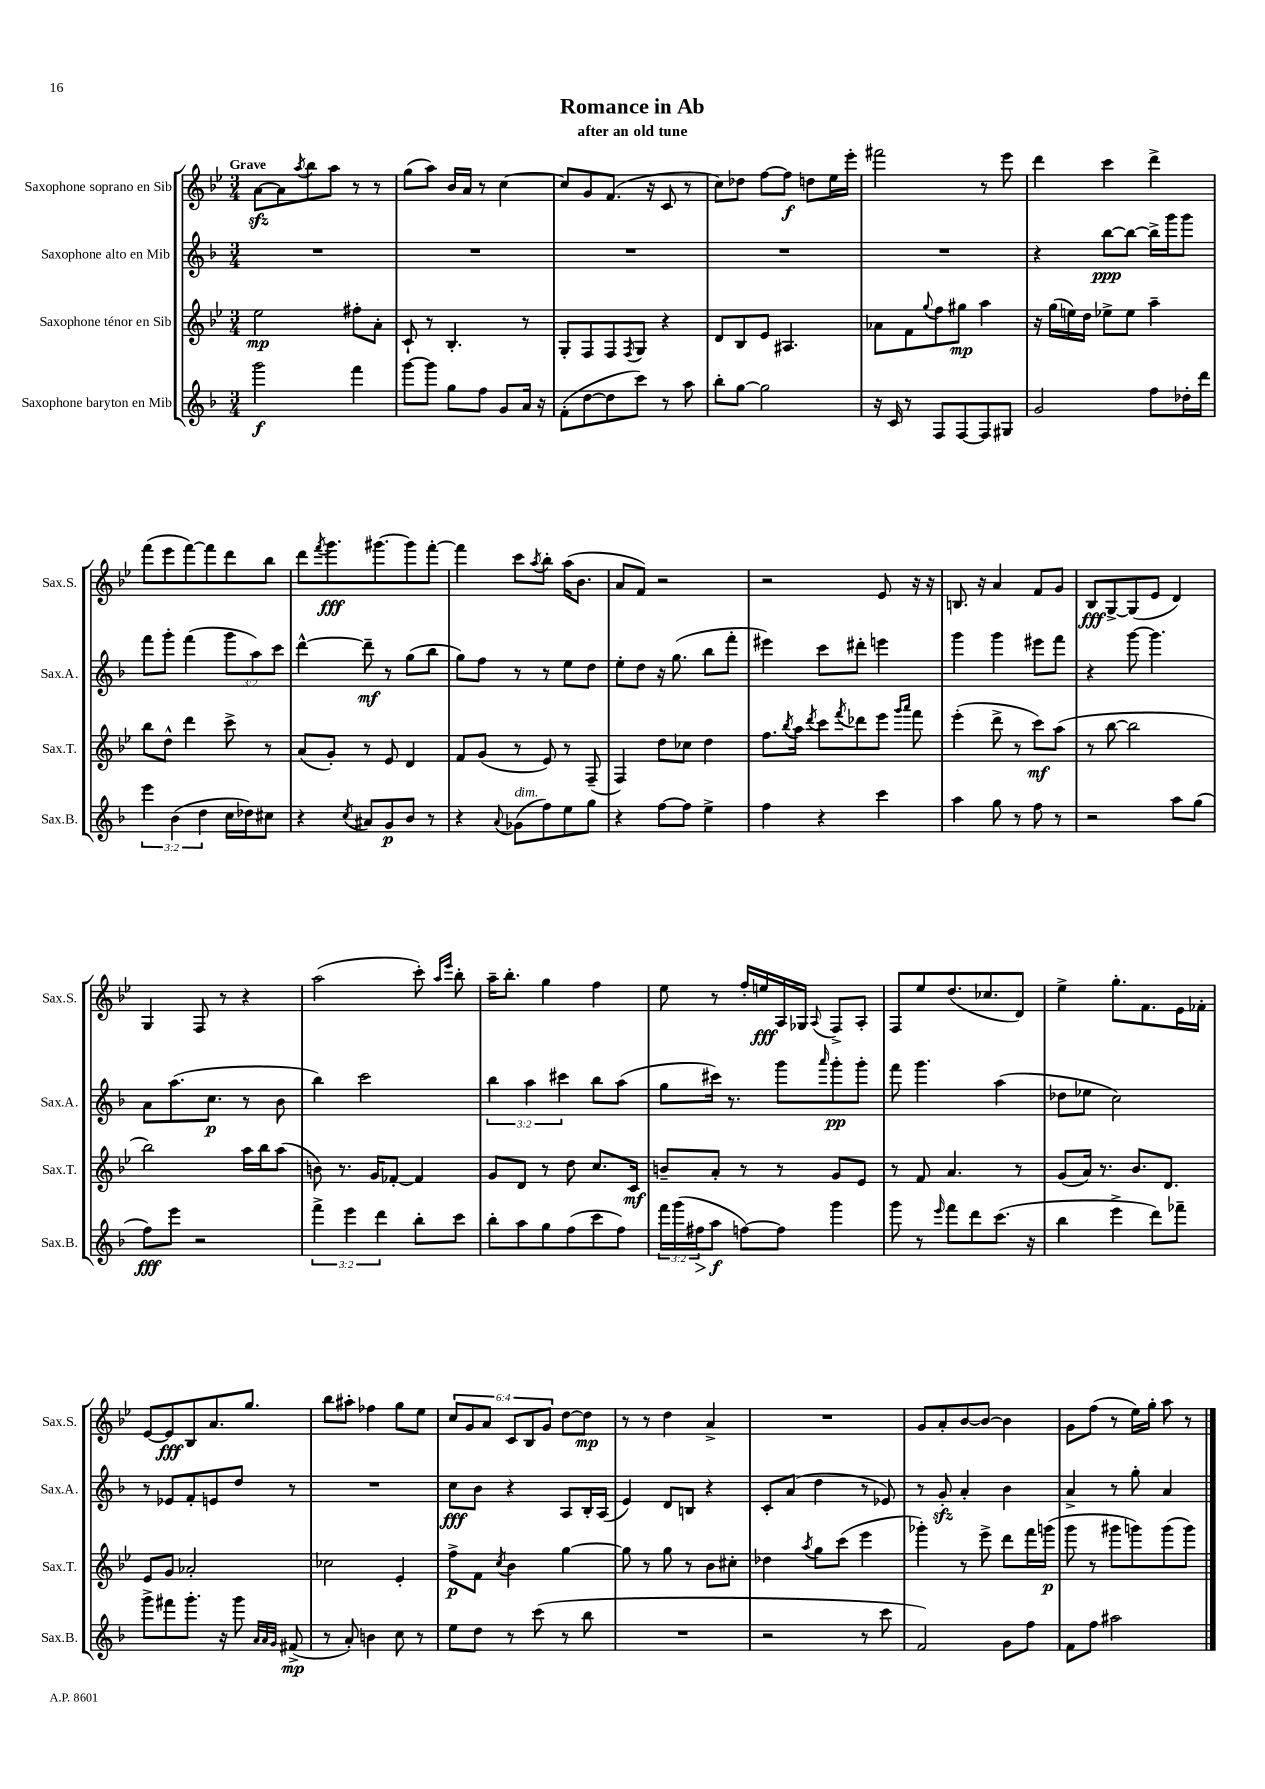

**kern	**dynam	**kern	**dynam	**kern	**dynam	**kern	**dynam
*part4	*part4	*part3	*part3	*part2	*part2	*part1	*part1
*staff4	*staff4	*staff3	*staff3	*staff2	*staff2	*staff1	*staff1
*I"Saxophone baryton en Mib	*	*I"Saxophone ténor en Sib	*	*I"Saxophone alto en Mib	*	*I"Saxophone soprano en Sib	*
*I'Sax.B.	*	*I'Sax.T.	*	*I'Sax.A.	*	*I'Sax.S.	*
*clefG2	*	*clefG2	*	*clefG2	*	*clefG2	*
*k[b-]	*	*k[b-e-]	*	*k[b-]	*	*k[b-e-]	*
*M3/4	*	*M3/4	*	*M3/4	*	*M3/4	*
=1	=1	=1	=1	=1	=1	=1	=1
!	!	!	!	!	!	!LO:TX:a:B:t=Grave	!
2ggg\	f	2ee-\	mp	2.r	.	[8azz\L	.
.	.	.	.	.	.	8a\]	.
.	.	.	.	.	.	8qaa/	.
.	.	.	.	.	.	8bb-\	.
.	.	.	.	.	.	8aa\J	.
4fff\	.	8ff#X'\L	.	.	.	8r	.
.	.	8a'\J	.	.	.	8r	.
=2	=2	=2	=2	=2	=2	=2	=2
[8ggg\L	.	8c`/	.	2.r	.	(8gg\L	.
8ggg\J]	.	8r	.	.	.	8aa\J)	.
8gg\L	.	4.B-'/	.	.	.	16b-/LL	.
.	.	.	.	.	.	16a/JJ	.
8ff\J	.	.	.	.	.	8r	.
8g/L	.	.	.	.	.	[4cc\	.
16a/Jk	.	8r	.	.	.	.	.
16r	.	.	.	.	.	.	.
=3	=3	=3	=3	=3	=3	=3	=3
(8f'\L	.	8G'/L	.	2.r	.	8cc/L]	.
[8dd\	.	8F/	.	.	.	8g/	.
8dd\]	.	8F/	.	.	.	(8.f/J	.
.	.	8qF/	.	.	.	.	.
8ccc\J)	.	8G/J	.	.	.	.	.
.	.	.	.	.	.	16r	.
8r	.	4r	.	.	.	8c/	.
8aa\	.	.	.	.	.	8r	.
=4	=4	=4	=4	=4	=4	=4	=4
8bb-'\L	.	8d/L	.	2.r	.	8cc\L)	.
[8gg\J	.	8B-/	.	.	.	8dd-X\J	.
2gg\]	.	8e-/J	.	.	.	[8ff\L	.
.	.	4.A#X/	.	.	.	8ff\J]	f
.	.	.	.	.	.	8ddn\L	.
.	.	.	.	.	.	16ee-\L	.
.	.	.	.	.	.	16eee-'\JJ	.
=5	=5	=5	=5	=5	=5	=5	=5
16r	.	8a-X\L	.	2.r	.	2fff#X\	.
16c/	.	.	.	.	.	.	.
8r	.	8f\	.	.	.	.	.
.	.	8qqgg/	.	.	.	.	.
8F/L	.	8ff\	.	.	.	.	.
[8F/	.	8gg#X\J	mp	.	.	.	.
8F/]	.	4aa\	.	.	.	8r	.
8G#X/J	.	.	.	.	.	8eee-\	.
=6	=6	=6	=6	=6	=6	=6	=6
2g/	.	16r	.	4r	.	4ddd\	.
.	.	(16gg\LL	.	.	.	.	.
.	.	16een\)	.	.	.	.	.
.	.	16dd\JJ	.	.	.	.	.
.	.	8ee-X^\L	.	[8bb-\L	ppp	4ccc\	.
.	.	8ee-\J	.	8bb-\J_	.	.	.
8ff\L	.	4aa~\	.	16bb-^\LL]	.	4ddd^\	.
.	.	.	.	16ggg\J	.	.	.
16dd-X'\L	.	.	.	8ggg\J	.	.	.
16ddd\JJ	.	.	.	.	.	.	.
!!LO:LB:g=z
=7	=7	=7	=7	=7	=7	=7	=7
6eee\	.	8bb-\L	.	8fff\L	.	(8fff\L	.
.	.	8dd^^\J	.	8ggg'\J	.	8eee-\	.
(6b-\	.	.	.	.	.	.	.
.	.	4ddd\	.	(4fff\	.	[8fff\)	.
6dd\	.	.	.	.	.	.	.
.	.	.	.	.	.	8fff\]	.
16cc\LL	.	8ccc^\	.	12ggg\L	.	8ddd\	.
16dd-X\J)	.	.	.	.	.	.	.
.	.	.	.	12aa\)	.	.	.
8cc#X\J	.	8r	.	.	.	8bb-\J	.
.	.	.	.	12ccc\J	.	.	.
=8	=8	=8	=8	=8	=8	=8	=8
4r	.	(8a/L	.	[4ddd^^\	.	8ddd\L	.
.	.	.	.	.	.	8qfff/	.
.	.	8g'/J)	.	.	.	8.ggg\	fff
8qcc/	.	.	.	.	.	.	.
8a#X/L	.	8r	.	8ddd~\]	mf	.	.
.	.	.	.	.	.	[8.ggg#X\	.
8g/	p	8e-/	.	8r	.	.	.
8b-/J	.	4d/	.	(8gg\L	.	8ggg#\]	.
8r	.	.	.	8bb-\J	.	[8fff'\J	.
=9	=9	=9	=9	=9	=9	=9	=9
4r	.	8f/L	.	8gg\L)	.	4fff\]	.
.	.	(8g/J	.	8ff\J	.	.	.
8qqa/	.	.	.	.	.	.	.
!LO:TX:a:i:t=dim.	!	!	!	!	!	!	!
(8g-X\L	.	8r	.	8r	.	8ccc\L	.
.	.	.	.	.	.	8qaa/	.
8ff\)	.	8e-/)	.	8r	.	8bb-'\J	.
8ee\	.	8r	.	8ee\L	.	(16aa\KL	.
.	.	.	.	.	.	8.b-\J	.
8gg\J	.	(8F~/	.	8dd\J	.	.	.
=10	=10	=10	=10	=10	=10	=10	=10
4r	.	4F/)	.	8ee'\L	.	8a/L	.
.	.	.	.	8dd\J	.	8f/J)	.
[8ff\L	.	8dd\L	.	16r	.	2r	.
.	.	.	.	(8.gg\	.	.	.
8ff\J]	.	8cc-X\J	.	.	.	.	.
4ee^\	.	4dd\	.	8bb-\L	.	.	.
.	.	.	.	8fff'\J	.	.	.
=11	=11	=11	=11	=11	=11	=11	=11
4ff\	.	8.ff\L	.	4eee#X\)	.	2r	.
.	.	8qbb-/	.	.	.	.	.
.	.	16aa\Jk	.	.	.	.	.
.	.	8qddd/	.	.	.	.	.
4r	.	8ccc\L	.	8ccc\L	.	.	.
.	.	8qfff/	.	.	.	.	.
.	.	8ddd-X\	.	8ddd#X'\J	.	.	.
4ccc\	.	8eee-\J	.	4eeen\	.	8e-/	.
.	.	16qqggg/LL	.	.	.	.	.
.	.	16qqaaa/JJ	.	.	.	.	.
.	.	8fff\	.	.	.	16r	.
.	.	.	.	.	.	16r	.
=12	=12	=12	=12	=12	=12	=12	=12
4aa\	.	(4eee-'\	.	4ggg\	.	8.Bn/	.
.	.	.	.	.	.	16r	.
8gg\	.	8ddd^\	.	4ggg\	.	4a/	.
8r	.	8r	.	.	.	.	.
8ff\	.	8ccc\L)	mf	8eee#X\L	.	8f/L	.
8r	.	(8aa\J	.	8fff\J	.	8g/J	.
=13	=13	=13	=13	=13	=13	=13	=13
2r	.	8r	.	4r	.	8B-/L	fff
.	.	[8bb-\	.	.	.	[8G^/	.
.	.	2bb-\]	.	[8ggg\	.	(8G/]	.
.	.	.	.	4.ggg\]	.	8e-/J	.
8aa\L	.	.	.	.	.	4d/)	.
(8gg\J	.	.	.	.	.	.	.
!!LO:LB:g=z
=14	=14	=14	=14	=14	=14	=14	=14
8ff\L)	fff	2bb-\)	.	8a\L	.	4G/	.
8eee\J	.	.	.	(8.aa\	.	.	.
2r	.	.	.	.	.	8F/	.
.	.	.	.	8.cc\J	p	.	.
.	.	.	.	.	.	8r	.
.	.	16aa\LL	.	8r	.	4r	.
.	.	16bb-\J	.	.	.	.	.
.	.	(8aa\J	.	8b-\	.	.	.
=15	=15	=15	=15	=15	=15	=15	=15
6fff^\	.	8bn\)	.	4bb-\)	.	(2aa\	.
.	.	8.r	.	.	.	.	.
6eee\	.	.	.	.	.	.	.
.	.	.	.	2ccc\	.	.	.
.	.	16g/KL	.	.	.	.	.
6ddd\	.	.	.	.	.	.	.
.	.	[8f-X'/J	.	.	.	.	.
8bb-'\L	.	4f-/]	.	.	.	8ccc'\)	.
.	.	.	.	.	.	16qqaa/LL	.
.	.	.	.	.	.	16qqeee-/JJ	.
8ccc\J	.	.	.	.	.	8bb-'\	.
=16	=16	=16	=16	=16	=16	=16	=16
8bb-'\L	.	8g/L	.	6bb-\	.	16aa~\KL	.
.	.	.	.	.	.	8.bb-'\J	.
8aa\	.	8d/J	.	.	.	.	.
.	.	.	.	6aa\	.	.	.
8gg\	.	8r	.	.	.	4gg\	.
.	.	.	.	6ccc#X\	.	.	.
(8ff\	.	8dd\	.	.	.	.	.
8ccc\	.	8.cc/L	.	8bb-\L	.	4ff\	.
8ff\J)	.	.	.	(8aa\J	.	.	.
.	.	16c/Jk	mf	.	.	.	.
=17	=17	=17	=17	=17	=17	=17	=17
24fff\LL	.	8bn~/L	.	8gg\L	.	8ee-\	.
(24ggg\	.	.	.	.	.	.	.
!	!LO:HP:b	!	!	!	!	!	!
24ff#X\J	>	.	.	.	.	.	.
8aa\J	f	8a'/J	.	16ccc#X\Jk)	.	8r	.
.	.	.	.	8.r	.	.	.
[8ffn\L)	]	8r	.	.	.	16ff'/LL	.
.	.	.	.	.	.	16een/	fff
8ff\J]	.	8r	.	8ggg\L	.	16A/	.
.	.	.	.	.	.	16G-X/JJ	.
.	.	.	.	16qqaaa/	.	8qqA/	.
4ggg\	.	8g/L	.	8ggg'\	pp	8F^/L	.
.	.	8e-/J	.	8ggg'\J	.	8A'/J	.
=18	=18	=18	=18	=18	=18	=18	=18
8ggg\	.	8r	.	8fff\	.	8F/L	.
8r	.	8f/	.	4.ggg\	.	8ee-/	.
16qqeee/	.	.	.	.	.	.	.
8fff\L	.	4.a/	.	.	.	(8.dd/	.
8ddd\	.	.	.	.	.	.	.
.	.	.	.	.	.	8.cc-X/	.
(8.ccc\J	.	.	.	(4aa\	.	.	.
.	.	8r	.	.	.	8d/J)	.
16r	.	.	.	.	.	.	.
=19	=19	=19	=19	=19	=19	=19	=19
4bb-\	.	(8g/L	.	8dd-X\L	.	4ee-^\	.
.	.	16a/Jk)	.	8ee-X\J	.	.	.
.	.	8.r	.	.	.	.	.
4eee^\	.	.	.	2cc\)	.	8.gg'\L	.
.	.	8.b-/L	.	.	.	.	.
.	.	.	.	.	.	8.f\	.
8ddd\L)	.	.	.	.	.	.	.
.	.	8.d/J	.	.	.	.	.
8fff-X~\J	.	.	.	.	.	16e-\L	.
.	.	.	.	.	.	16f-X'\JJ	.
!!LO:LB:g=z
=20	=20	=20	=20	=20	=20	=20	=20
8ggg^\L	.	8e-/L	.	8r	.	[8e-/L	.
8fff#X\	.	8g/J	.	8e-X/L	.	8e-/]	fff
8.ggg'\J	.	2a-X'/	.	8f'/	.	8B-/	.
.	.	.	.	8en/	.	8.a/	.
16r	.	.	.	.	.	.	.
8ggg\	.	.	.	8dd/J	.	.	.
.	.	.	.	.	.	8.gg/J	.
32qqa/LLL	.	.	.	.	.	.	.
32qqa/	.	.	.	.	.	.	.
32qqg/JJJ	.	.	.	.	.	.	.
(8f#X^/	mp	.	.	8r	.	.	.
=21	=21	=21	=21	=21	=21	=21	=21
8r	.	2cc-X\	.	2.r	.	8bb-\L	.
8a'/)	.	.	.	.	.	8aa#X'\J	.
4bn\	.	.	.	.	.	4ff-X\	.
8cc\	.	4e-'/	.	.	.	8gg\L	.
8r	.	.	.	.	.	8ee-\J	.
=22	=22	=22	=22	=22	=22	=22	=22
8ee\L	.	8ff^\L	p	8cc\L	fff	12cc/L	.
.	.	.	.	.	.	12g/	.
8dd\J	.	8f\J	.	8b-\J	.	.	.
.	.	.	.	.	.	12a/J	.
.	.	8qcc/	.	.	.	.	.
8r	.	4b-\	.	4r	.	12c/L	.
.	.	.	.	.	.	12B-/	.
(8ccc\	.	.	.	.	.	.	.
.	.	.	.	.	.	12g/J	.
8r	.	[4gg\	.	8A/L	.	[8dd\L	.
8bb-\	.	.	.	16B-'/L	.	8dd\J]	mp
.	.	.	.	(16A/JJ	.	.	.
=23	=23	=23	=23	=23	=23	=23	=23
2.r	.	8gg\]	.	4e/)	.	8r	.
.	.	8r	.	.	.	8r	.
.	.	8gg\	.	8d/L	.	4dd\	.
.	.	8r	.	8Bn/J	.	.	.
.	.	8b-\L	.	4r	.	4a^/	.
.	.	8cc#X'\J	.	.	.	.	.
=24	=24	=24	=24	=24	=24	=24	=24
2r	.	4dd-X\	.	8c'/L	.	2.r	.
.	.	.	.	(8a/J	.	.	.
.	.	8qaa/	.	.	.	.	.
.	.	8gg\L	.	4dd\	.	.	.
.	.	(8ccc\J	.	.	.	.	.
8r	.	4eee-\	.	8r	.	.	.
8ccc\	.	.	.	8e-X/)	.	.	.
=25	=25	=25	=25	=25	=25	=25	=25
2f/)	.	4ggg-X'\)	.	8r	.	8g/L	.
.	.	.	.	8gzz'/	.	8a'/	.
.	.	8r	.	4a'/	.	[8b-/	.
.	.	8eee-^\	.	.	.	8b-/J_	.
8g\L	.	8ddd\L	.	4b-\	.	4b-\]	.
8ff\J	.	16fff\L	.	.	.	.	.
.	.	(16gggn\JJ	p	.	.	.	.
=26	=26	=26	=26	=26	=26	=26	=26
8f\L	.	8ggg\	.	4a^/	.	8g\L	.
8ff\J	.	8r	.	.	.	(8ff\J	.
2aa#X\	.	8ggg#X\L	.	8r	.	8r	.
.	.	8gggn\)	.	8gg'\	.	16ee-\LL)	.
.	.	.	.	.	.	16gg'\JJ	.
.	.	(8ggg\	.	4a/	.	8aa\	.
.	.	8ggg\J)	.	.	.	8r	.
==	==	==	==	==	==	==	==
*-	*-	*-	*-	*-	*-	*-	*-
